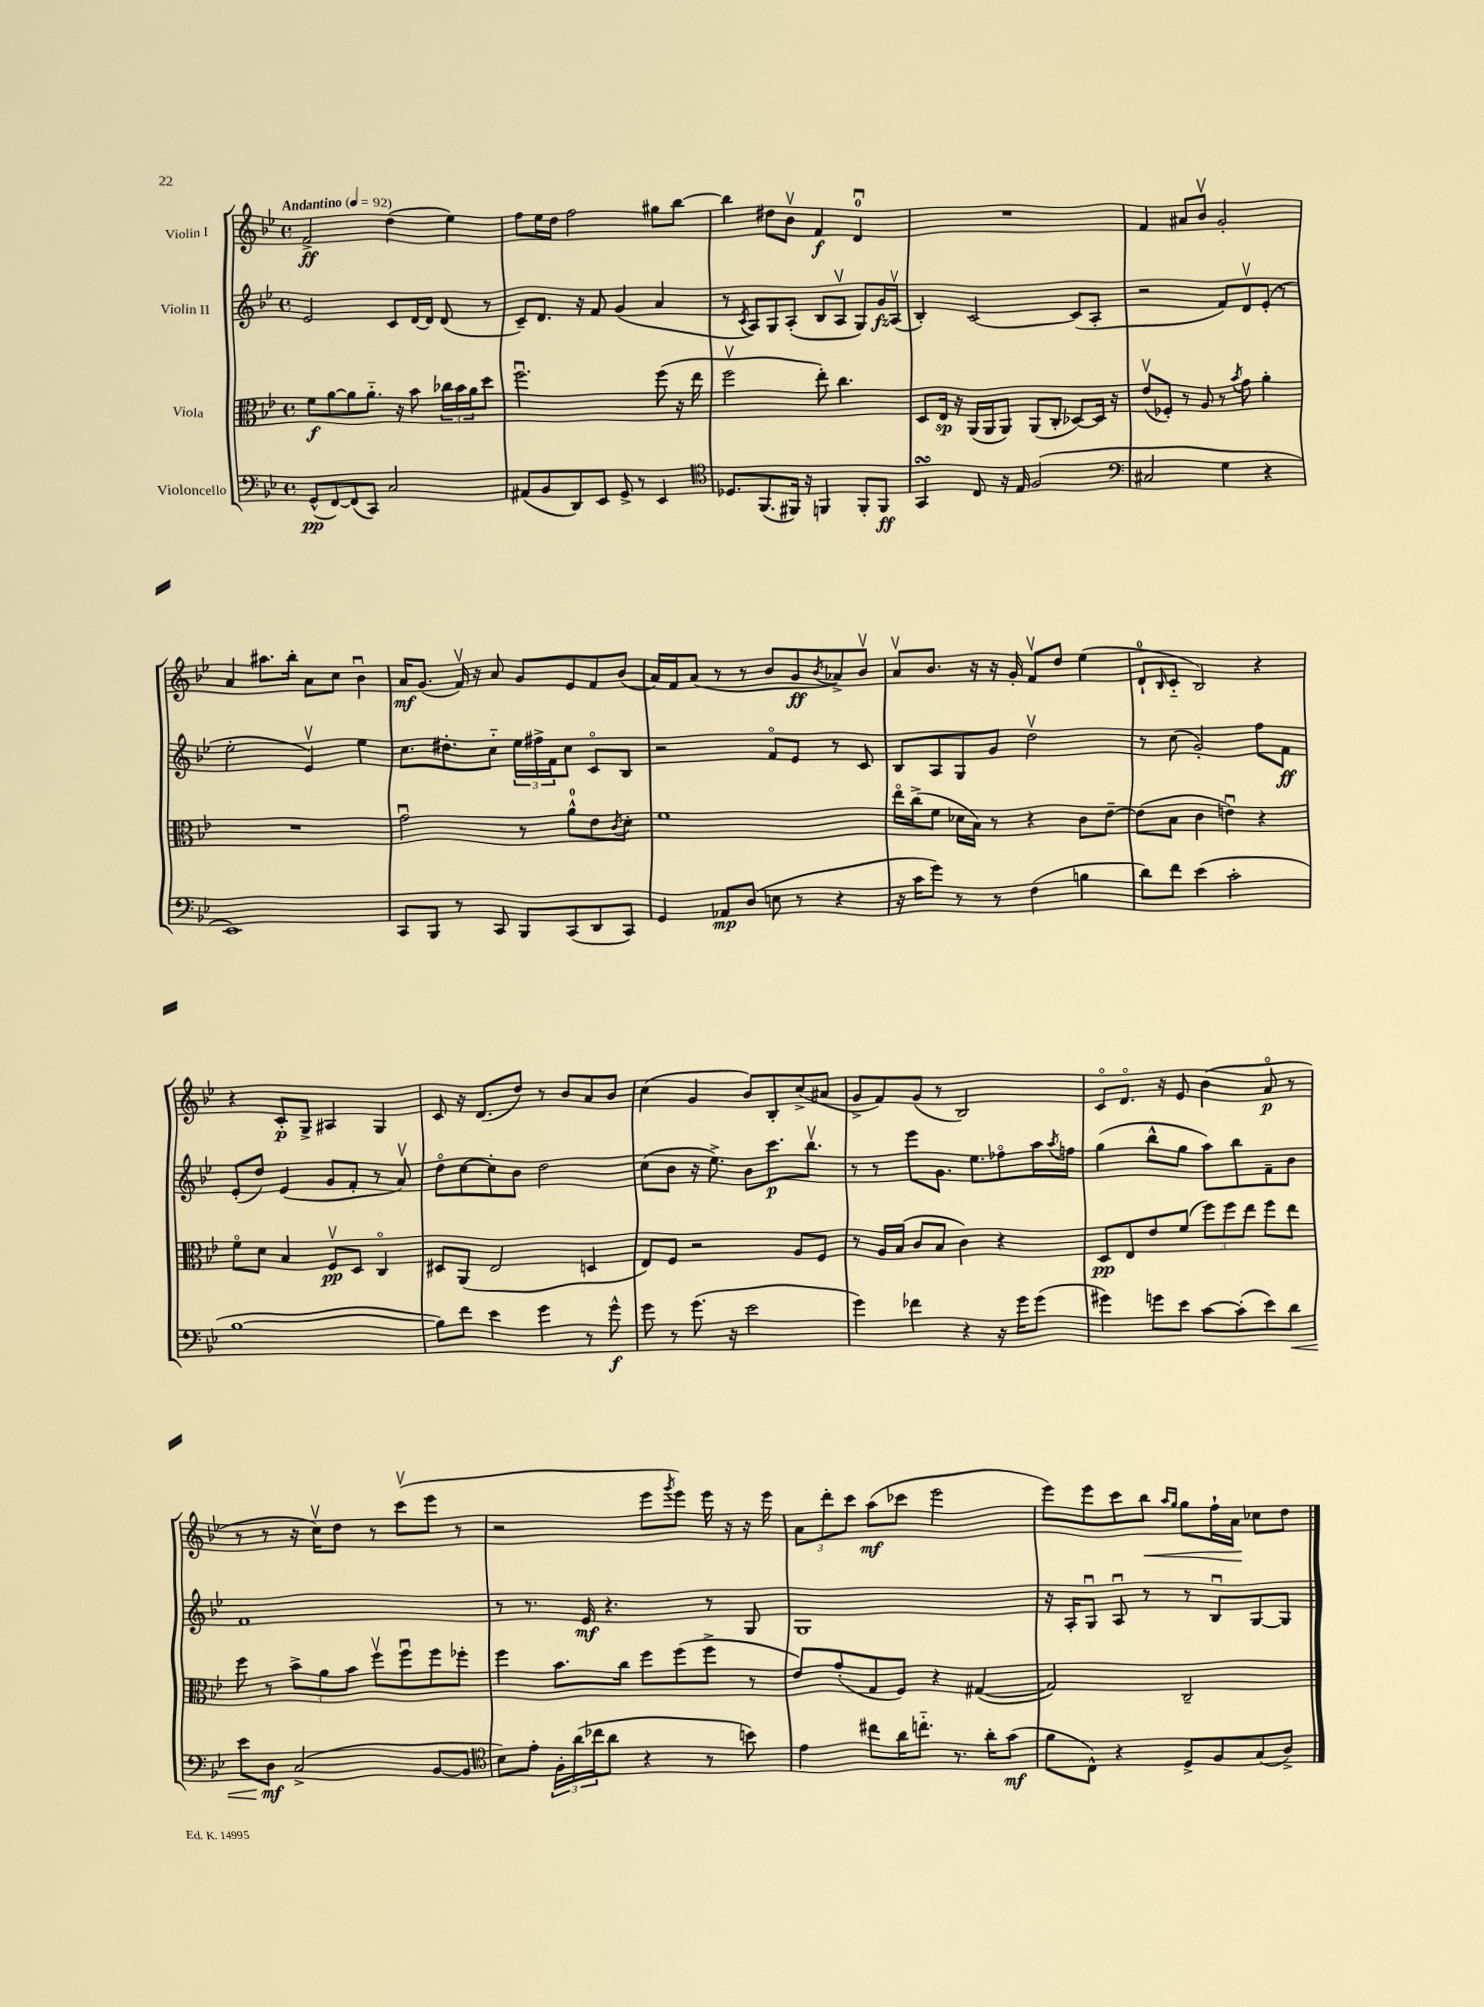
<<
\new StaffGroup <<
\new Staff = "s0" \with { instrumentName = "Violin I" } {
    \clef treble \key bes \major \defaultTimeSignature \time 4/4 \tempo "Andantino" 4 = 92
    f'2->\ff d''4( ees''4) |
    f''8 ees''16 d''16 f''2 gis''8 bes''8~ |
    bes''4 dis''8 bes'8\upbow f'4\f d'4-0\downbow |
    R1 |
    f'4 ais'8 bes'8\upbow g'2-. |
    a'4 ais''8. bes''16-. a'8 c''8 bes'4\downbow |
    a'16\mf g'8.( f'16\upbow) r16 a'8 g'8 ees'8 f'8 bes'8( |
    a'16) f'16 a'8( r8 r8 bes'8 g'8\ff \acciaccatura { bes'8 } aes'8->) bes'8\upbow |
    a'8\upbow bes'8. r16 r16 g'16-. f'8\upbow d''8 ees''4( |
    d'8-0-! \grace { bes16 } c'8-_ bes2) r4 |
    r4 c'8-.\p g8-> ais4 g4 |
    c'8 r16 d'8.( d''8) r8 bes'8 a'8 bes'8 |
    c''4( g'4 bes'8) bes8-. c''8->( ais'8 |
    g'8-> f'8) g'8( r8 bes2) |
    c'8\flageolet d'8.\flageolet r16 ees'8 bes'4( a'8\flageolet\p r8 |
    r8 r8 r16 c''16\upbow) d''8 r8 c'''8\upbow( ees'''8 r8 |
    r2 ees'''8 \acciaccatura { g'''8 } ees'''8) ees'''16 r16 r16 ees'''16 |
    \tuplet 3/2 { a'8 d'''8-. c'''8 } a''8\mf( ces'''8 ees'''2 |
    ees'''8) ees'''8 c'''8 bes''8\< \grace { a''16 g''16 } g''8 f''16-! a'16\! ces''8 d''8 \bar "|." |
}
\new Staff = "s1" \with { instrumentName = "Violin II" } {
    \clef treble \key bes \major \defaultTimeSignature \time 4/4
    ees'2 c'8 d'16~ d'16 d'8( r8 |
    c'8--) d'8. r16 f'8 g'4( a'4 |
    r8 \acciaccatura { c'8 } a8) g8 a8-.( bes8 a8\upbow g8) g'16\fz a16\upbow( |
    bes4-.) c'2~ c'8( a8-. |
    r2 f'8) d'8\upbow ees'8-.( r8 |
    ees''2-. ees'4\upbow) ees''4 |
    c''8. dis''8.-. c''8-_ \tuplet 3/2 { ees''16 fis''16-> f'16 } c''8 c'8\flageolet bes8 |
    r2 f'8\flageolet ees'8 r8 c'8 |
    bes8 a8 g8 g'8 d''2\upbow |
    r8 c''8( g'2-.) f''8 f'8\ff |
    ees'8-.( d''8) ees'4( g'8 f'8-. r8 a'8\upbow) |
    d''8\flageolet c''8~ c''8-. bes'8 d''2 |
    c''8( bes'8 r16 ees''8.->) bes'8 c'''8.\p bes''8.\upbow |
    r8 r8 ees'''8 g'8. ees''8. fes''8\flageolet a''16 \acciaccatura { a''8 } f''16 |
    g''4( bes''8-^ g''8 a''8) bes''8 f'8-- bes'8 |
    f'1 |
    r8 r8. ees'16\mf r4. r8 g8 |
    g1 |
    r16 a16-. g8\downbow a8\downbow r8 r8 bes8\downbow g8~ g8 \bar "|." |
}
\new Staff = "s2" \with { instrumentName = "Viola" } {
    \clef alto \key bes \major \defaultTimeSignature \time 4/4
    f'8\f a'8~ a'8 a'8.-_ r16 bes'8 \tuplet 3/2 { ces''16 bes'16 a'16 } d''8 |
    f''2.\downbow f''8( r16 ees''16 |
    f''2\upbow ees''8-.) c''4. |
    d8 ees16\sp r16 a,16( a,16 a,8) a,8( c8-. des8~) des16 r16 |
    ees'8\upbow( fes8-.) r8 a8 r8 \acciaccatura { bes'8 } g'8 a'4-. |
    R1 |
    g'2\downbow r8 a'8-0-^ ees'8 \acciaccatura { c'8 } d'8-. |
    f'1 |
    ees''16\flageolet c''16->( f'8 des'16 bes16) r8 r4 c'8 ees'8~-- |
    ees'8( bes8 c'4 e'4\downbow) r4 |
    f'8\flageolet d'8 bes4 f8\upbow\pp d8 c4\flageolet |
    dis8 a,8( ees2 d4 |
    ees8) f8 r2 a8 f8 |
    r8 a16 bes16( c'8 bes8 c'4) r4 |
    d8\pp ees8 ees'8 f'8( \tuplet 3/2 { f''8) f''8 ees''8 } f''8 ees''8 |
    f''8 r8 \tuplet 3/2 { bes'8-> a'8 bes'8 } f''8\upbow f''8\downbow f''8 fes''8-. |
    f''4 bes'8. c''16 f''8 f''8( f''8-> r8 |
    ees'8) g'8-.( g8 f8) r4 gis4~( |
    gis2) c2-- \bar "|." |
}
\new Staff = "s3" \with { instrumentName = "Violoncello" } {
    \clef bass \key bes \major \defaultTimeSignature \time 4/4
    g,8-^\pp( f,8~) f,8( c,8) c2 |
    ais,8( bes,8 d,8) ees,8 g,8-> r8 ees,4 |
    \clef tenor des8. f,8.( fis,16) r16 f,4 f,8-. f,8\ff |
    g,4\turn c8 r16 ees16 f2( |
    \clef bass cis2 g4 r4 |
    ees,1) |
    c,8 bes,,8 r8 c,8 bes,,8 c,8( d,8 c,8) |
    g,4 aes,8\mp d8( e8 r8 r4 |
    r16 c'16 g'8) r8 r8 f4( b4 |
    d'8) f'8 ees'4( c'2-. |
    bes1~ |
    bes8) f'8 ees'4 g'4 r8 g'8-^\f |
    g'8 r8 g'8.( r16 ees'2 |
    g'4) fes'4 r4 r16 g'16 g'8( |
    gis'4) g'8 ees'8 c'8~ c'8-.( ees'8) d'8\< |
    ees'8 d8\mf\! c2->( bes,8~ bes,8 |
    \clef tenor bes8) ees'8-. \tuplet 3/2 { f16-. a'16( ces''16 } a'8 r4 r8 b'8) |
    ees'4 cis''8 a'16 c''8.-_ r8. a'16-. g'8\mf( |
    f'8 c8-^) r4 d8-> f8 g8( a8->) \bar "|." |
}
>>
>>
\layout { \context { \Score \remove "Bar_number_engraver" } }
